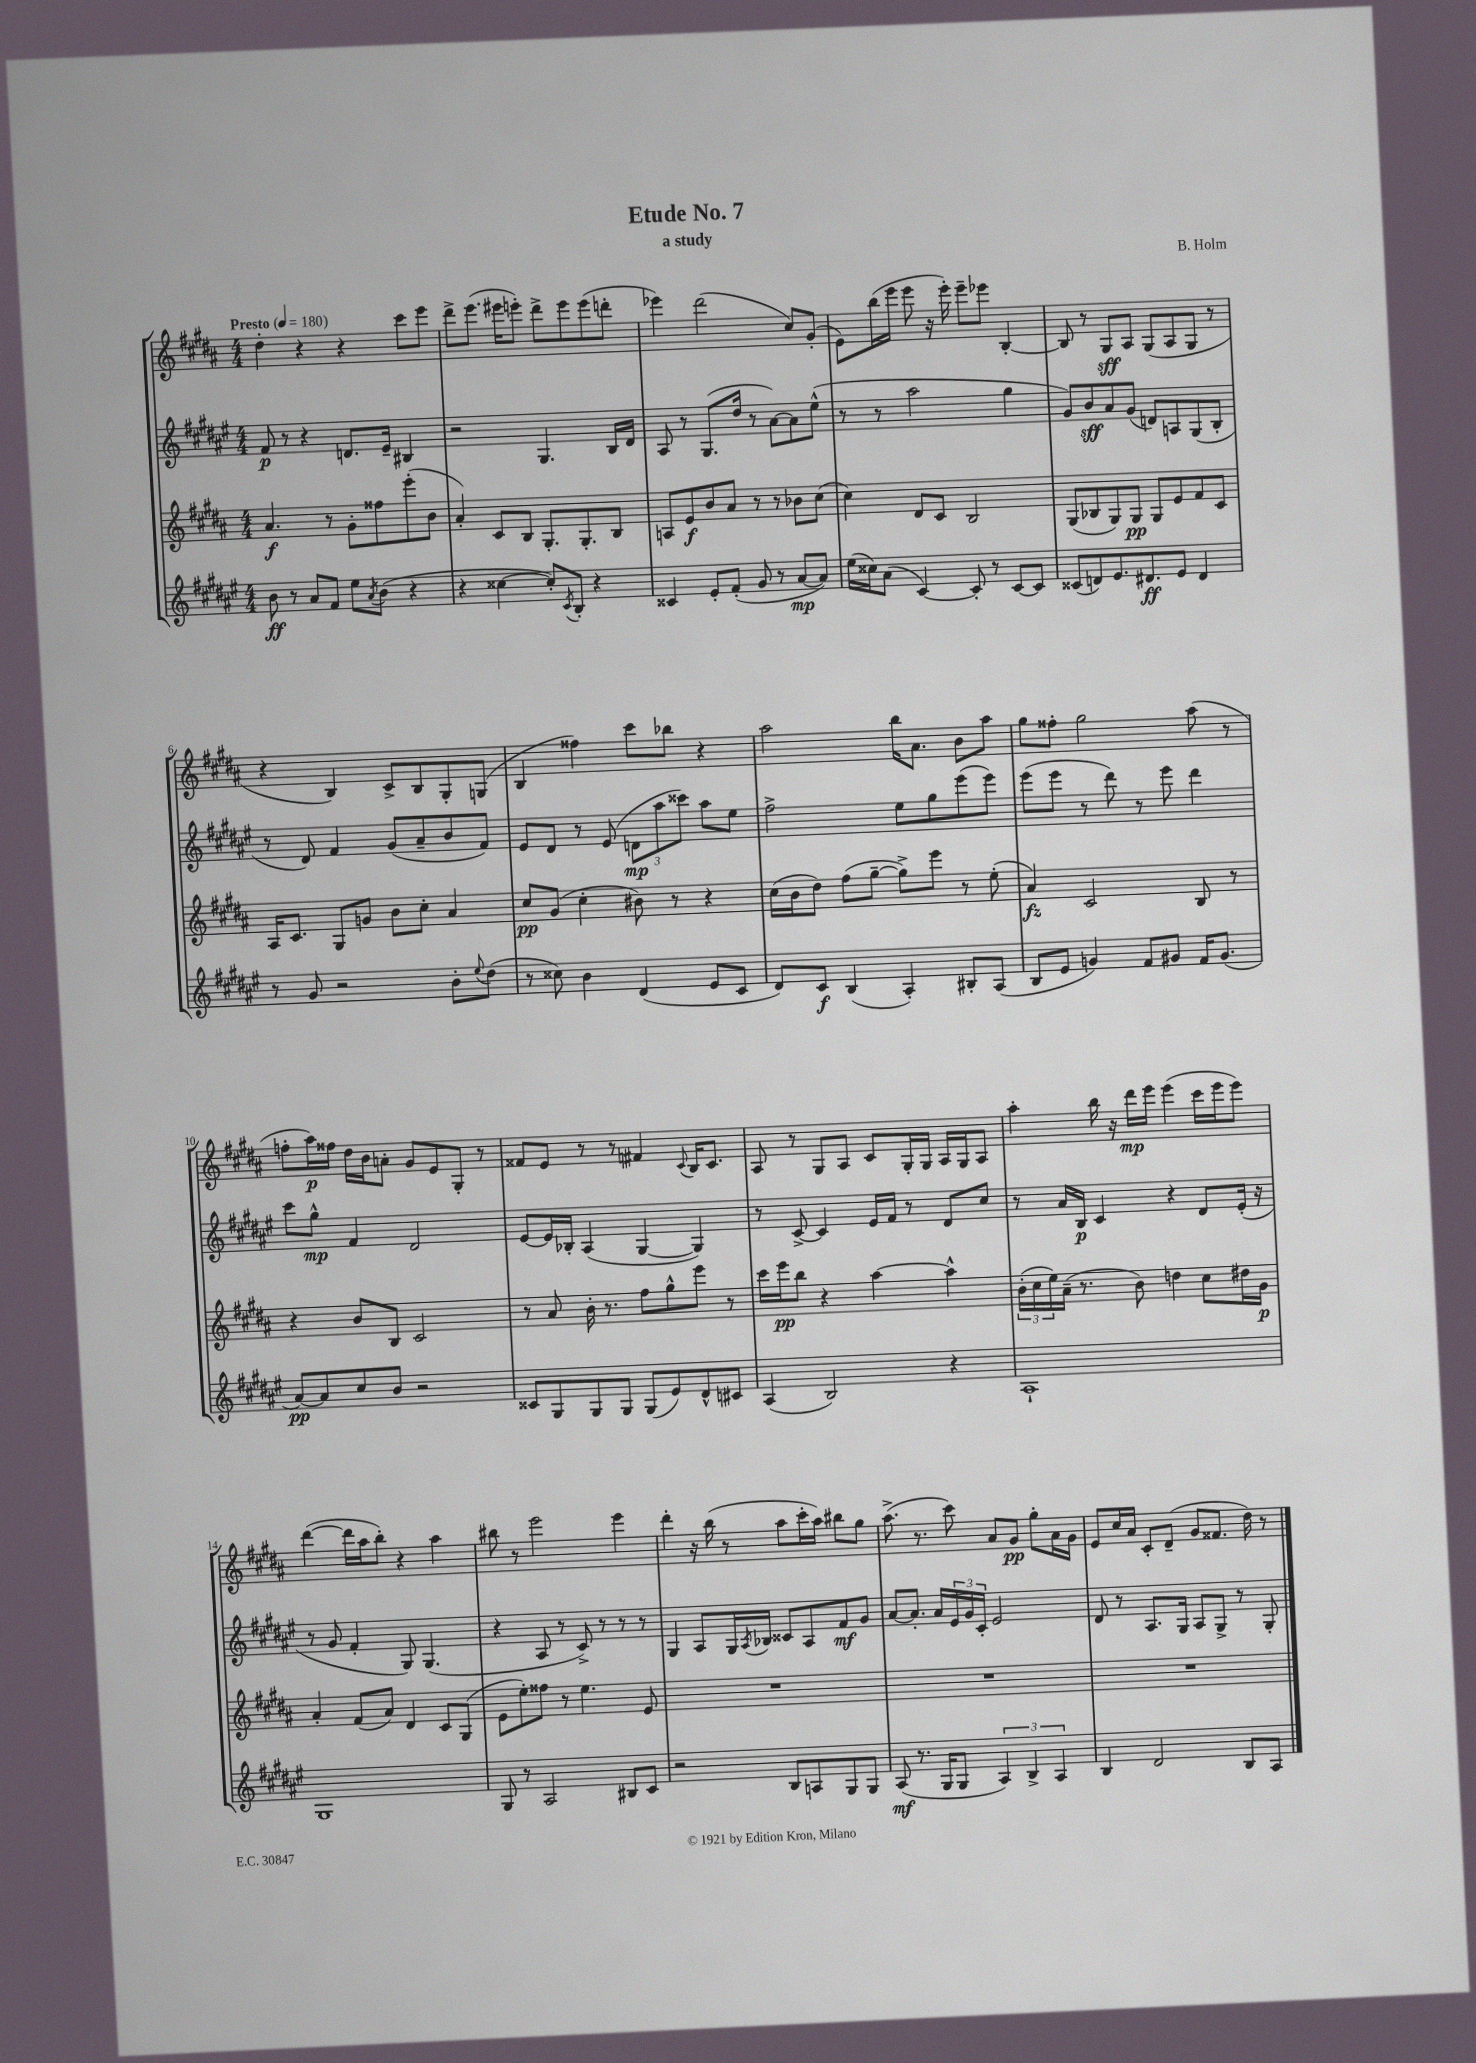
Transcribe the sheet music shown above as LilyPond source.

\header { title = "Etude No. 7" composer = "B. Holm" subtitle = "a study" }
<<
\new StaffGroup <<
\new Staff = "s0" {
    \clef treble \key b \major \numericTimeSignature \time 4/4 \tempo "Presto" 4 = 180
    dis''4-. r4 r4 cis'''8 e'''8 |
    dis'''8-> e'''8.( eis'''16 e'''8-.) dis'''8-> e'''8 e'''8( d'''8-. |
    ees'''4) dis'''2( cis''8) gis'8-.( |
    e'8) b''16( e'''16 e'''8 r16 e'''16-.) e'''8-- ees'''8 b4~-. |
    b8 r8 gis8\sff ais8 gis8( ais8 gis8 r8 |
    r4 b4) cis'8-> b8 gis8-. g8( |
    b4 fisis''4) cis'''8 bes''8 r4 |
    ais''2 b''16 ais'8. b'8 ais''8 |
    gis''8 fisis''8-. gis''2 ais''8( r8 |
    f''8-. ais''16\p) fisis''16 dis''16 b'16 a'8-. gis'8 e'8 gis8-. r8 |
    fisis'8 e'8 r8 r8 fis'4 \appoggiatura { cis'8 } b16 cis'8. |
    ais8 r8 gis8 ais8 cis'8 gis16-. gis16 ais16 gis16 ais8 |
    ais''4-. b''16 r16 dis'''16\mp e'''16 e'''4( cis'''16 e'''16 e'''8) |
    dis'''4~( dis'''16 ais''16 b''8-.) r4 ais''4 |
    bis''8 r8 e'''2 e'''4 |
    dis'''4-. r16 b''16( r8 ais''8 cis'''16-. ais''16) bis''8 gis''8 |
    ais''8.->( r8. cis'''8) ais'8 gis'8\pp gis''8-. ais'16 gis'16 |
    e'8 cis''16 ais'16 cis'8-. dis'8--( gis'8 fisis'8. dis''16) r8 \bar "|." |
}
\new Staff = "s1" {
    \clef treble \key fis \major \numericTimeSignature \time 4/4
    fis'8\p r8 r4 d'8. eis'16-- bis4 |
    r2 gis4. b16 dis'16 |
    ais8 r8 gis8.( dis''16 r8 ais'8~) ais'8 eis''8-^( |
    r8 r8 ais''2 gis''4 |
    gis'8) b'8\sff ais'8 gis'8( d'8) a8 gis8( b8-. |
    r8 dis'8) fis'4 gis'8( ais'8-- b'8 fis'8) |
    eis'8 dis'8 r8 eis'8( \tuplet 3/2 { d'8\mp ais''8 cisis'''8) } ais''8 eis''8 |
    fis''2-> eis''8 gis''8 eis'''8( eis'''8) |
    eis'''8( eis'''8 r8 dis'''8) r8 eis'''8 dis'''4 |
    cis'''8 gis''8-^\mp fis'4 dis'2 |
    eis'8~ eis'16 bes16-. ais4( gis4~ gis4) |
    r8 cis'8~-> cis'4 eis'16 fis'16 r8 dis'8 cis''8 |
    r8 ais'16 b16\p cis'4 r4 dis'8 eis'16-.( r16 |
    r8 gis'8 fis'4-. gis8) gis4.( |
    r4 ais8 r8 cis'8->) r8 r8 r8 |
    gis4 ais8 gis16 \acciaccatura { ais8 } bes16 cisis'8 ais8 fis'8\mf gis'8 |
    ais'8~ ais'8.-. ais'16 \tuplet 3/2 { eis'16 gis'16 cis'16-. } eis'2 |
    dis'8 r8 ais8. gis16 ais8 gis8-> r8 gis8-. \bar "|." |
}
\new Staff = "s2" {
    \clef treble \key b \major \numericTimeSignature \time 4/4
    ais'4.\f r8 gis'8-. fisis''8 e'''8-.( b'8 |
    ais'4-.) cis'8 b8 gis8.-. gis8.-. b8 |
    a8 e'8\f b'8 ais'8 r8 r8 bes'8 cis''8( |
    cis''4) dis'8 cis'8 b2 |
    gis8( bes8 gis8) gis8\pp gis8 e'8 fis'8 cis'8 |
    ais16 cis'8. gis8 g'8 b'8 cis''8-. ais'4 |
    cis''8\pp gis'8( cis''4-. bis'8) r8 r4 |
    cis''16( b'16 dis''8) fis''8( gis''8~-- gis''8->) e'''8 r8 e''8-.( |
    ais'4\fz) cis'2 b8 r8 |
    r4 b'8 b8 cis'2 |
    r8 ais'8 b'16-. r8. fis''8 gis''8-^ e'''8 r8 |
    cis'''16 e'''16\pp b''8 r4 ais''4~ ais''4-^ |
    \tuplet 3/2 { b'16-.( cis''16 e''16) } ais'16--( r8. b'8) d''4 cis''8 dis''16 gis'16\p |
    ais'4-. fis'8( ais'8) dis'4 cis'8 gis8( |
    e'8 e''8-.) fisis''8 r8 e''4. e'8 |
    R1 |
    R1 |
    R1 \bar "|." |
}
\new Staff = "s3" {
    \clef treble \key fis \major \numericTimeSignature \time 4/4
    b'8\ff r8 ais'8 fis'8 eis''8 \acciaccatura { ais'8 } b'8( r4 |
    r4 cisis''4~ cisis''8-.) \acciaccatura { cis'8 } b8-. r4 |
    cisis'4 eis'8-. fis'8-.( gis'8 r8 ais'8~\mp ais'8) |
    eis''16( cisis''16) ais'8( cis'4~) cis'8-. r8 cis'8~ cis'8 |
    cisis'8( d'8) eis'8. dis'8.\ff eis'8 dis'4 |
    r8 gis'8 r2 b'8-. \appoggiatura { eis''8 } dis''8( |
    r8 cisis''8) b'4 dis'4( eis'8 cis'8 |
    dis'8) cis'8\f b4( ais4-.) bis8-. ais8( |
    b8 eis'8 g'4) fis'8 gis'8 fis'16 gis'8.( |
    ais'8~\pp) ais'8 cis''8 b'8 r2 |
    cisis'8 gis8 gis8 gis8 gis8( eis'8) dis'8-^ cis'8 |
    ais4( b2) r4 |
    ais1-! |
    gis1 |
    gis8 r8 ais2 bis8 cis'8 |
    r2 b8 a8 gis8 gis8 |
    ais8\mf( r8. gis16 gis8 \tuplet 3/2 { ais4) b4-> ais4 } |
    b4 dis'2 b8 ais8 \bar "|." |
}
>>
>>
